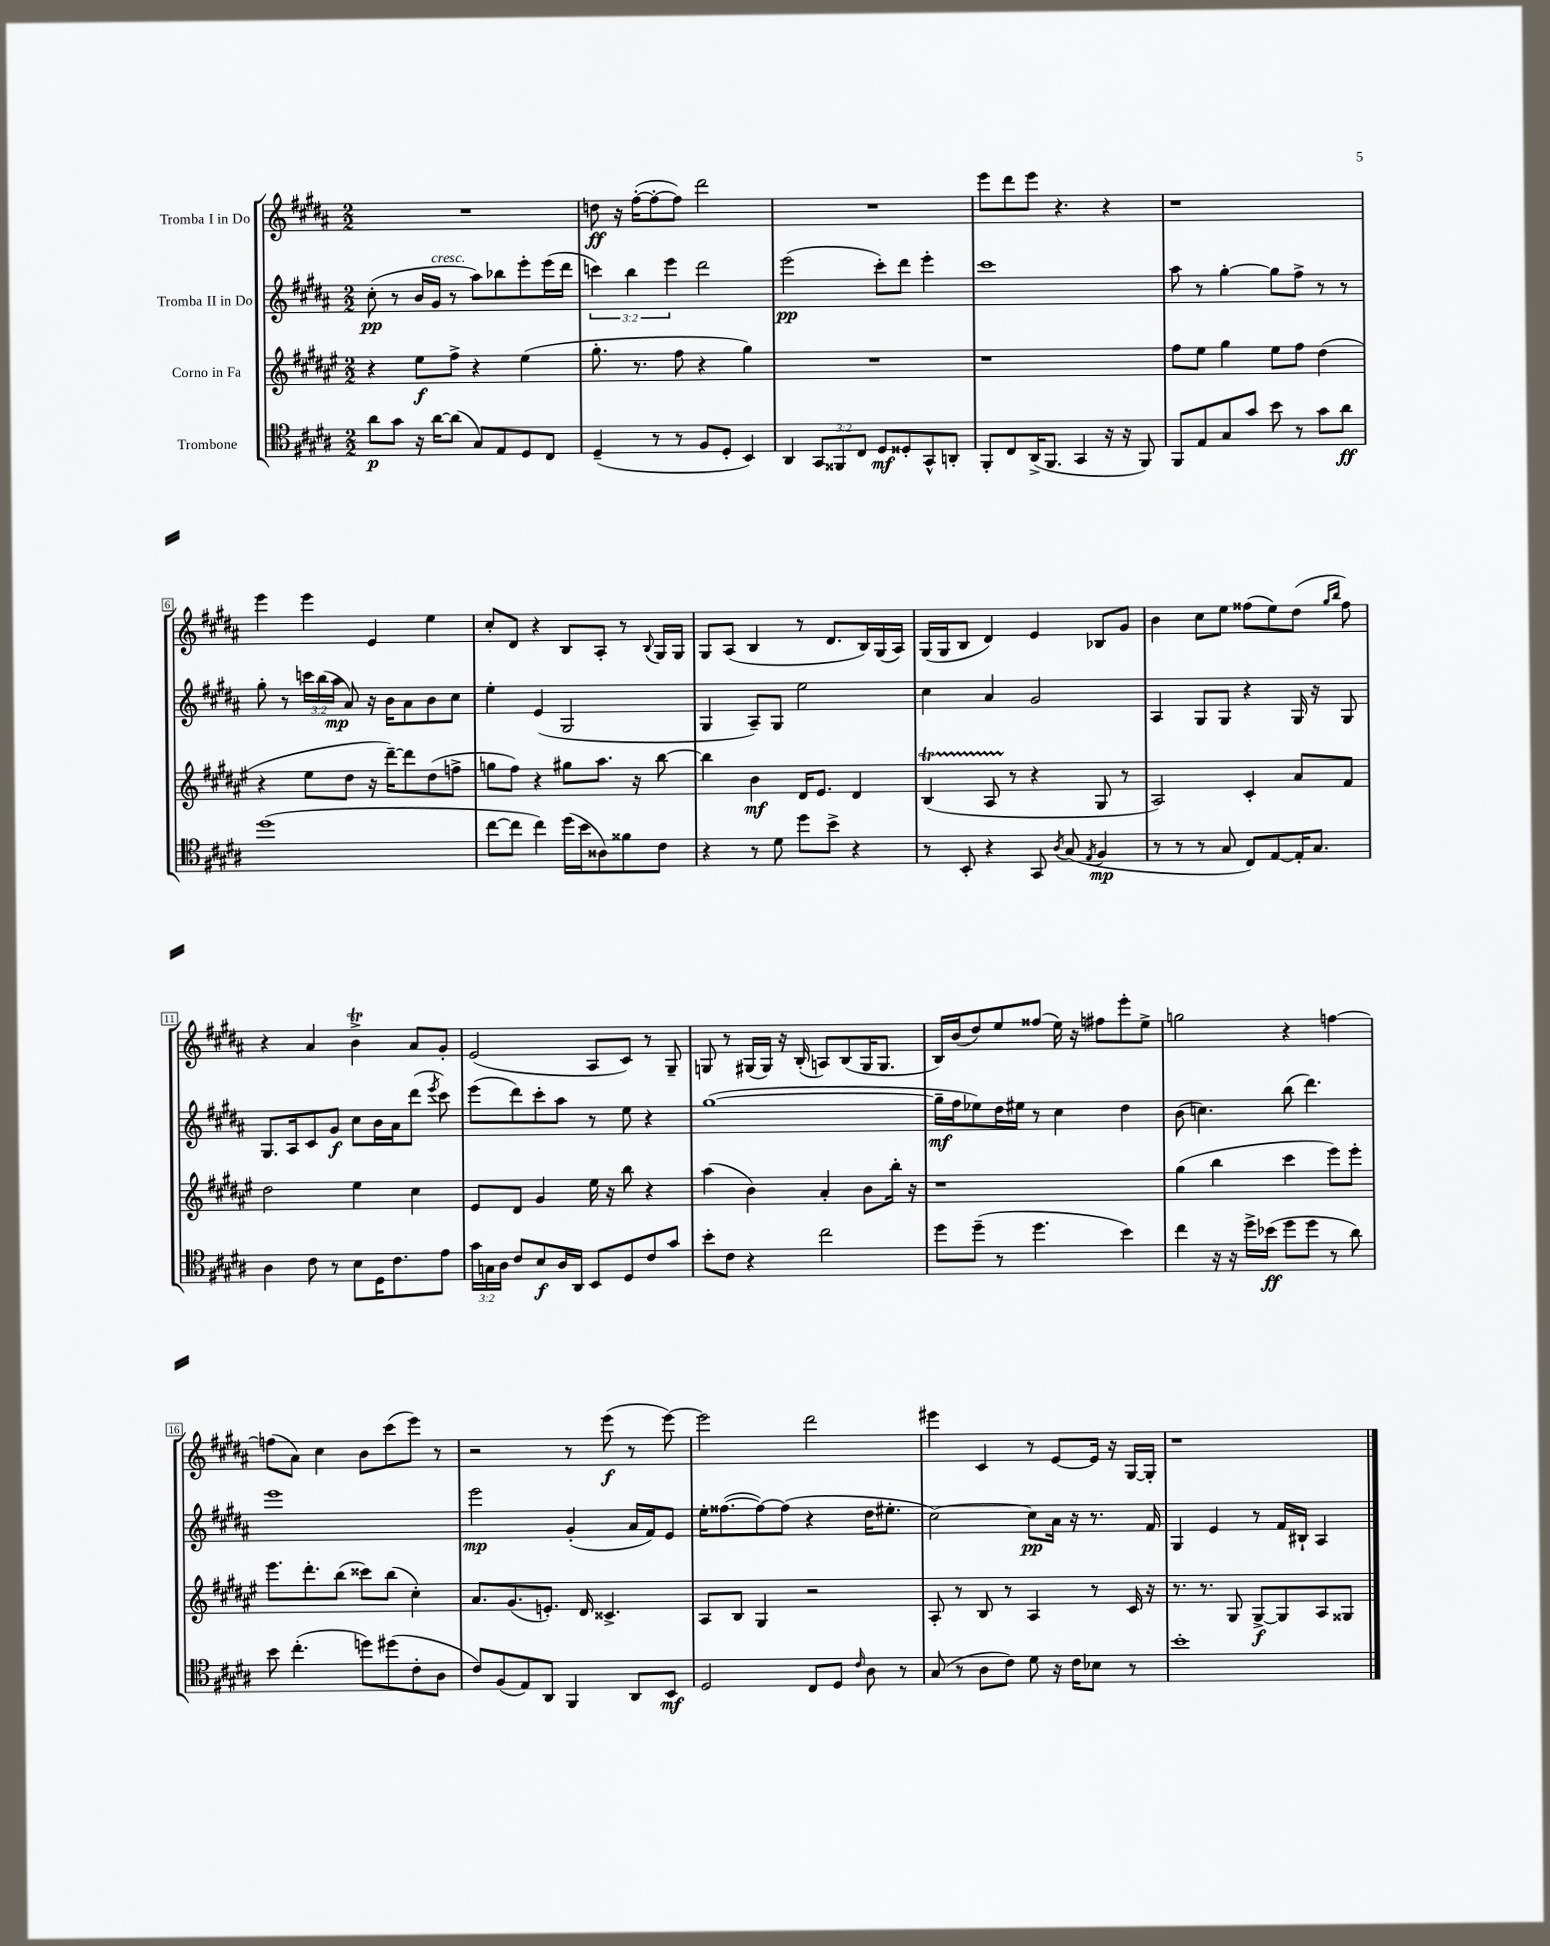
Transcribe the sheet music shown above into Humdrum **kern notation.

**kern	**kern	**kern	**kern
*staff4	*staff3	*staff2	*staff1
*clefC4	*clefG2	*clefG2	*clefG2
*k[f#c#g#d#a#]	*k[f#c#g#d#a#e#]	*k[f#c#g#d#a#]	*k[f#c#g#d#a#]
*M2/2	*M2/2	*M2/2	*M2/2
8a#	4r	(8cc#'	1r
8g#	.	8r	.
16r	8ee#	16b	.
[16a#	.	16g#	.
(8a#]	8ff#^	8r	.
8G#)	4r	8aa#)	.
8E	.	8bb-	.
8D#	(4ee#	8eee'	.
8C#	.	(16eee	.
.	.	16ddd#	.
=	=	=	=
(4D#~	8.gg#'	6ccc)	8dd
.	.	.	16r
.	.	6bb	.
.	8.r	.	([16ff#'
8r	.	.	8ff#'_
.	.	6eee	.
8r	8ff#	.	8ff#])
8F#	4r	2ddd#	2ddd#
8D#'	.	.	.
4BB)	4gg#)	.	.
=	=	=	=
4AA#	1r	(2eee	1r
12GG#	.	.	.
12FF##	.	.	.
12C#	.	.	.
8D#	.	8ccc#')	.
8D##'	.	8ddd#	.
8GG#^^	.	4eee'	.
8AA'	.	.	.
=	=	=	=
8FF#'	1r	1ccc#	8eee
8C#	.	.	8ddd#
(16AA#^	.	.	8eee
8.FF#	.	.	.
.	.	.	4.r
4GG#	.	.	.
16r	.	.	4r
16r	.	.	.
8FF#)	.	.	.
=	=	=	=
8FF#	8ff#	8aa#	1r
8E	8ee#	8r	.
8G#	4gg#	[4gg#'	.
8g#	.	.	.
8b	8ee#	8gg#]	.
8r	8ff#	8ff#^	.
8g#	(4dd#	8r	.
8a#	.	8r	.
=	=	=	=
(1dd#	4r	8gg#'	4eee
.	.	8r	.
.	8ee#	24ccc	4eee
.	.	(24bb	.
.	.	24aa#	.
.	8dd#	8a#)	.
.	16r	16r	4e
.	[16ddd#~)	16b	.
.	8ddd#]	8a#	.
.	(8dd#	8b	4ee
.	8ff^	8cc#	.
=	=	=	=
[8cc#	8gg	4ee'	8cc#'
8cc#]	8ff#)	.	8d#
4cc#)	4r	(4e	4r
(16dd#	8gg#	2G#	8B
16b	.	.	.
8A##)	8.aa#	.	8A#'
8f##	.	.	8r
.	16r	.	.
.	.	.	8qqB
8c#	[8bb	.	16G#
.	.	.	16G#
=	=	=	=
4r	4bb]	4G#	8G#
.	.	.	(8A#
8r	4b	8A#~)	4B
8d#	.	8G#	.
8dd#	16d#	2ee	8r
.	8.e#	.	.
8b^	.	.	8.d#
4r	4d#	.	.
.	.	.	16B)
.	.	.	(16G#
.	.	.	16A#)
=	=	=	=
8r	(4B	4cc#	(16G#
.	.	.	16G#
8BB'	.	.	8B
4r	8A#	4a#	4d#)
.	8r	.	.
8GG#	4r	2g#	4e
8qA#	.	.	.
(8G#	.	.	.
8qE	.	.	.
4F#	8G#	.	8B-
.	8r	.	8g#
=	=	=	=
8r	2A#)	4A#	4b
8r	.	.	.
8r	.	8G#	8cc#
8G#	.	8G#	8ee
8C#)	4c#'	4r	(8ff##
[8E	.	.	8ee)
16E']	8a#	16G#	(8dd#
8.G#	.	16r	.
.	.	.	16qqgg#
.	.	.	16qqbb
.	8f#	8G#	8ff##)
=	=	=	=
4A#	2dd#	8.G#	4r
.	.	16A#	.
8c#	.	8c#	4a#
8r	.	8g#	.
8B	4ee#	8cc#	4b^
16D#	.	16b	.
8.c#	.	16a#	.
.	4cc#	(8ddd#	8a#
.	.	8qeee	.
8e	.	8ccc#)	8g#'
=	=	=	=
24g#	8e#	(8eee	(2e
24G	.	.	.
24A#	.	.	.
8c#	8d#	8ddd#)	.
8B	4g#	8ccc#'	.
16A#	.	8aa#	.
16AA#	.	.	.
8BB	16ee#	8r	8A#
.	16r	.	.
8D#	8bb	8ee	8c#)
8c#	4r	4r	8r
8g#	.	.	8G#~
=	=	=	=
8b'	(4aa#	([1gg#	8G
8c#	.	.	8r
4r	4b)	.	(16G#
.	.	.	16G#)
.	.	.	16r
.	.	.	(16B'
2cc#	4a#'	.	8A)
.	.	.	(8B
.	8b	.	16G#
.	.	.	8.G#
.	16bb'	.	.
.	16r	.	.
=	=	=	=
8dd#	1r	16gg#~]	16B)
.	.	16ff#	(16b
(8dd#~	.	8ee-)	8dd#)
8r	.	16dd#	8ee
.	.	16ee#	.
4.dd#	.	8r	(8ff##
.	.	4cc#	16ee)
.	.	.	16r
.	.	.	8ff#
4b)	.	4dd#	8eee'
.	.	.	8ee^
=	=	=	=
4cc#	(4gg#	(8b	2gg
.	.	4.cc)	.
16r	4bb	.	.
16r	.	.	.
16dd#^	.	.	.
(16b-	.	.	.
8dd#	4ccc#	(8bb	4r
8dd#	.	4.ddd#)	.
8r	8eee#)	.	[4ff
8a#)	8eee#'	.	.
=	=	=	=
8b	8.eee#	1eee	(8ff]
(4.cc#'	.	.	8a#)
.	8.ddd#'	.	.
.	.	.	4cc#
.	(8bb	.	.
8dd)	8ccc##)	.	8b
(8dd#	(8bb	.	(8ccc#
8c#'	4cc#')	.	8eee)
8A#	.	.	8r
=	=	=	=
8c#)	8.a#	2eee	2r
(8F#	.	.	.
.	(8.g#	.	.
8E)	.	.	.
8AA#	8.e')	.	.
4FF#	.	(4g#'	8r
.	16d#	.	.
.	4.c##^	.	(8eee
8AA#	.	16a#	8r
.	.	16f#)	.
8BB	.	8e	[8eee)
=	=	=	=
2D#	8A#	16ee'	2eee]
.	.	([8.ff##	.
.	8B	.	.
.	4G#	8ff##_)	.
.	.	(8ff##]	.
8C#	2r	4r	2ddd#
8D#	.	.	.
16qqc#	.	.	.
8A#	.	16dd#	.
.	.	8.ee#'	.
8r	.	.	.
=	=	=	=
(8G#	8A#'	[2cc#)	4eee#
8r	8r	.	.
8A#	8B	.	4c#
8c#)	8r	.	.
8d#	4A#	8cc#]	8r
16r	.	16a#	[8e
16c#	.	16r	.
8B-	8r	8.r	16e]
.	.	.	16r
8r	16c#	.	[16G#
.	16r	16f#	16G#']
=	=	=	=
1b'	8.r	4G#	1r
.	8.r	.	.
.	.	4e	.
.	8G#	.	.
.	[8G#^	8r	.
.	8G#]	16f#	.
.	.	16B#`	.
.	8A#	4A#	.
.	8G##	.	.
==	==	==	==
*-	*-	*-	*-
